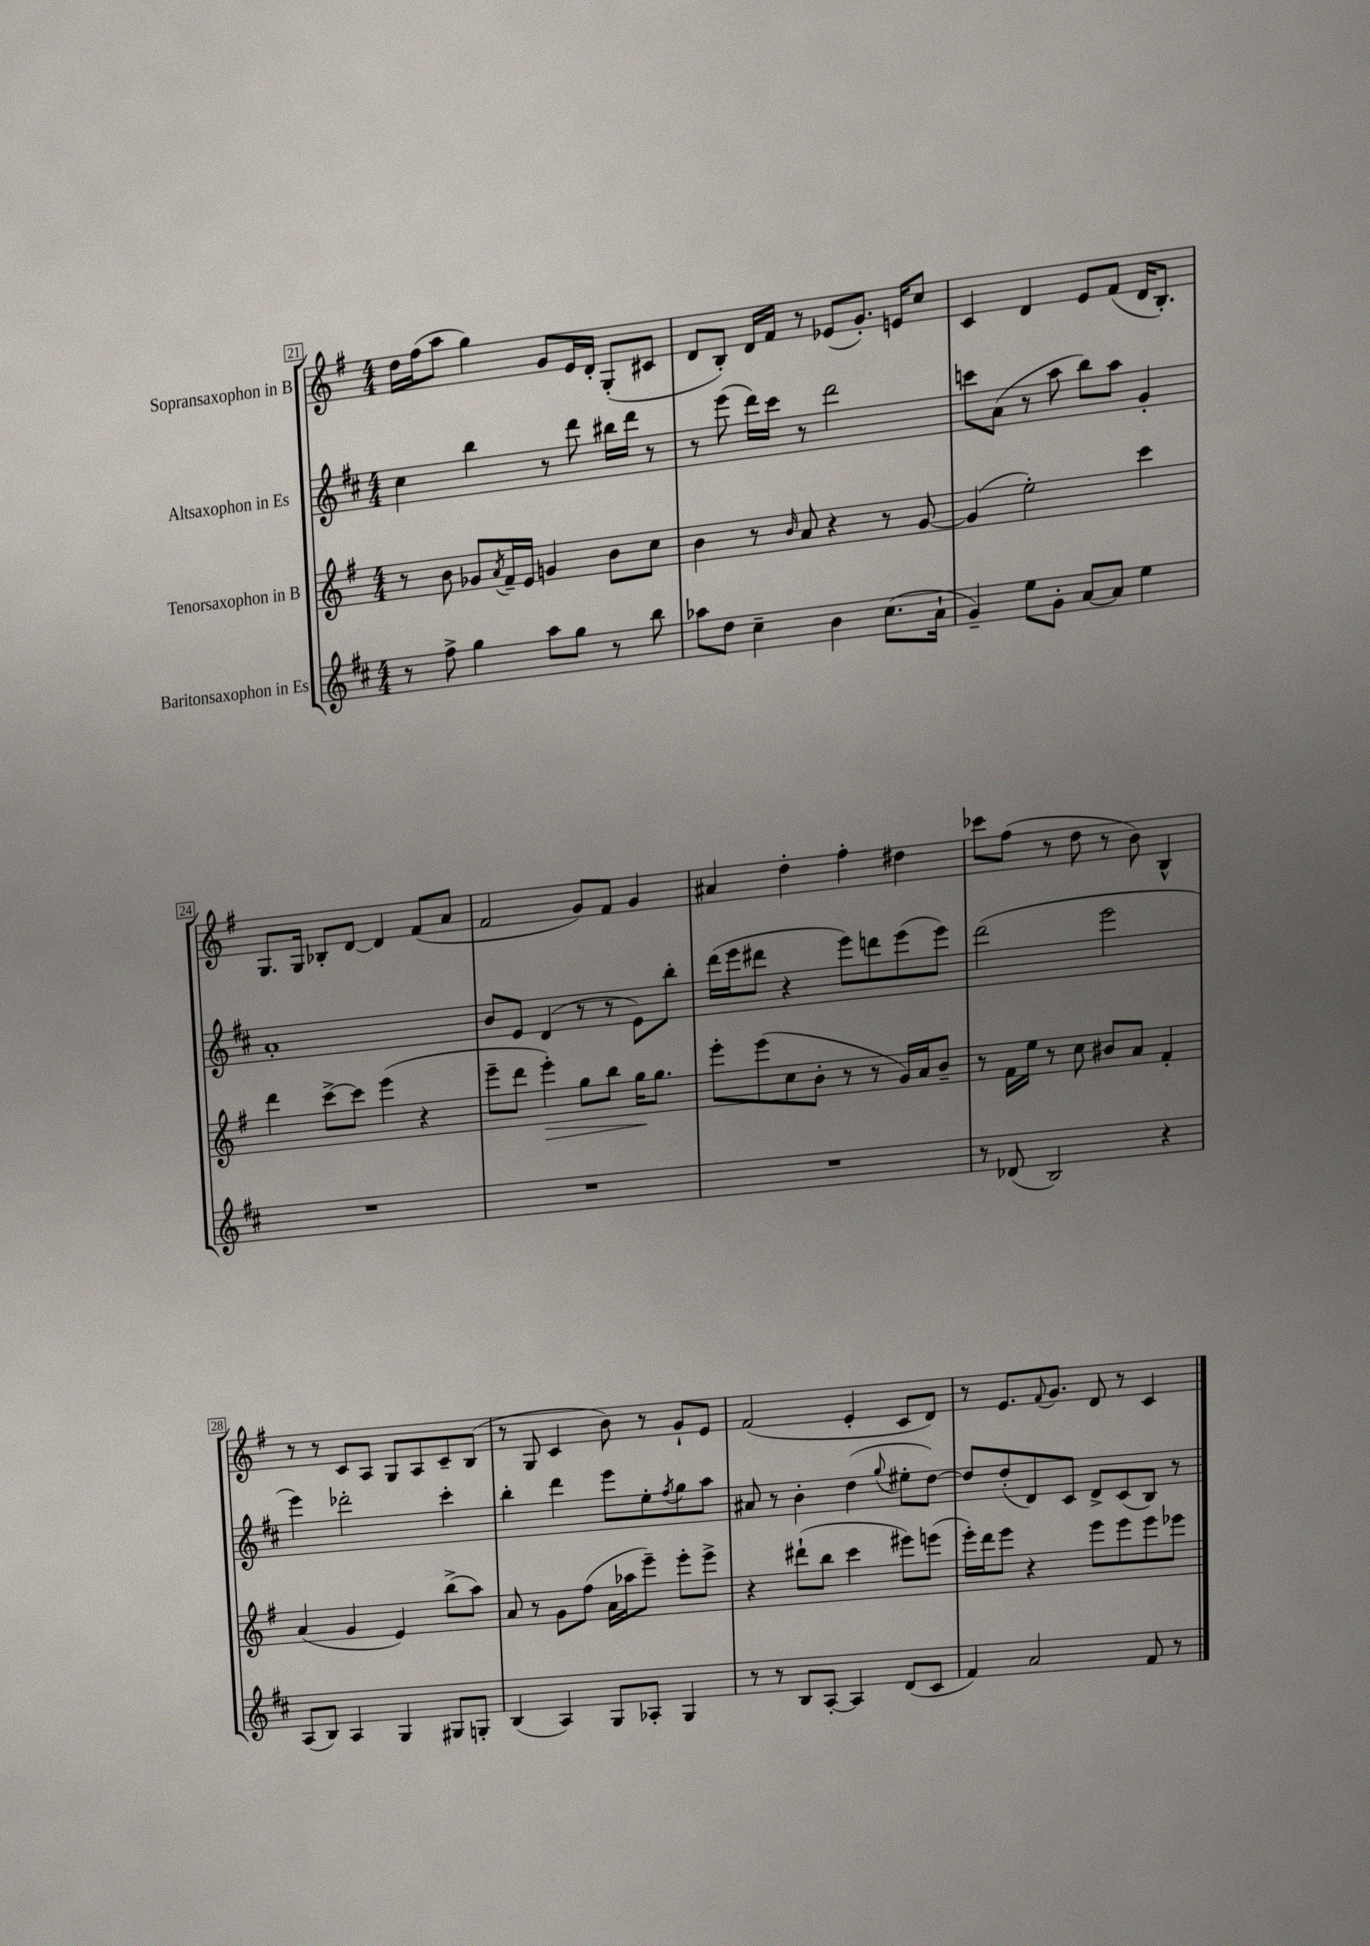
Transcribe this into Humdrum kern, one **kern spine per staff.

**kern	**kern	**dynam	**kern	**kern
*part4	*part3	*part3	*part2	*part1
*staff4	*staff3	*staff3	*staff2	*staff1
*I"Baritonsaxophon in Es	*I"Tenorsaxophon in B	*	*I"Altsaxophon in Es	*I"Sopransaxophon in B
*clefG2	*clefG2	*	*clefG2	*clefG2
*k[f#c#]	*k[f#]	*	*k[f#c#]	*k[f#]
*M4/4	*M4/4	*	*M4/4	*M4/4
=21	=21	=21	=21	=21
8r	8r	.	4cc#\	16dd\LL
.	.	.	.	(16ff#\J
8ff#^\	8b\	.	.	8aa\J
4gg\	8g-X/L	.	4bb\	4gg\)
.	8qa/	.	.	.
.	16f#~/L	.	.	.
.	16e/JJ	.	.	.
8aa\L	4gn/	.	8r	8g/L
8gg\J	.	.	8ddd\	16e/L
.	.	.	.	16d'/JJ
8r	8b\L	.	16bb#X\LL	(8G'/L
.	.	.	16ddd\JJ	.
8bb\	8cc\J	.	8r	8c#X/J
=22	=22	=22	=22	=22
8aa-X\L	4b\	.	8r	8d/L
8dd\J	.	.	(8eee\	8B'/J)
4cc#~\	8r	.	16ddd\LL)	16d/LL
.	.	.	16ccc#\JJ	16f#/JJ
.	16qqb/	.	.	.
.	8a/	.	8r	8r
4b\	4r	.	2ddd\	(8e-X/L
.	.	.	.	8.g'/J)
(8.cc#\L	8r	.	.	.
.	.	.	.	16en/KL
.	[8g/	.	.	8cc/J
16a`\Jk	.	.	.	.
=23	=23	=23	=23	=23
4g~/)	(4g/]	.	8cccn\L	4c/
.	.	.	(8a\J	.
8ee\L	2ee'\)	.	8r	4d/
8g'\J	.	.	8aa\	.
[8a/L	.	.	8bb\L)	8e/L
8a/J]	.	.	8aa\J	(8f#/J
4ee\	4ccc\	.	4g'/	16d/KL
.	.	.	.	8.B'/J)
!!LO:LB:g=z
=24	=24	=24	=24	=24
1r	4ddd\	.	1a'	8.G/L
.	.	.	.	16G/Jk
.	[8ccc^\L	.	.	8B-X'/L
.	8ccc\J]	.	.	[8d/J
.	(4eee\	.	.	4d/]
.	4r	.	.	(8f#/L
.	.	.	.	8a/J
=25	=25	=25	=25	=25
1r	8eee~\L	.	8b/L	2f#/
.	8ddd\J	.	8e/J	.
!	!	!LO:HP:b	!	!
.	4eee'\)	>	(4d/	.
.	8gg\L	.	8r	8g/L)
.	8bb\J	.	8r	8f#/J
.	16gg\KL	.	8e\L)	4g/
.	8.gg\J	]	.	.
.	.	.	8bb'\J	.
=26	=26	=26	=26	=26
1r	8eee'\L	.	(16ddd\LL	4a#X/
.	.	.	16eee\J	.
.	(8eee\	.	8ddd#X\J	.
.	8cc\	.	4r	4dd'\
.	8b'\J	.	.	.
.	8r	.	8eee\L)	4ff#'\
.	8r	.	8dddn\	.
.	16g/LL)	.	(8eee\	4dd#X\
.	16a/J	.	.	.
.	8b~/J	.	8eee\J)	.
=27	=27	=27	=27	=27
8r	8r	.	(2ddd\	8ccc-X\L
(8d-X/	16f#\LL	.	.	(8ff#\J
.	16ee\JJ	.	.	.
2B/)	8r	.	.	8r
.	8cc\	.	.	8dd\
.	8b#X/L	.	2eee\	8r
.	8a/J	.	.	8b\)
4r	4f#'/	.	.	4B^^/
!!LO:LB:g=z
=28	=28	=28	=28	=28
(8A/L	(4a/	.	4eee\)	8r
8B/J)	.	.	.	8r
4A/	4g/	.	2ddd-X'\	8c/L
.	.	.	.	8A/J
4G/	4e/)	.	.	8G/L
.	.	.	.	8A/
8G#X/L	(8bb^\L	.	4ccc#'\	8c~/
8Gn'/J	8aa\J)	.	.	(8B/J
=29	=29	=29	=29	=29
(4B/	8a/	.	4bb'\	8r
.	8r	.	.	8G/
4A/)	8g\L	.	4ddd\	4c/
.	(8ff#\J	.	.	.
8G/L	16a\LL	.	8eee\L	8b\)
.	16aa-X\J	.	.	.
8A-X'/J	8eee~\J)	.	8ee'\	8r
.	.	.	8qff#/	.
4G/	8eee'\L	.	8gg\	8g`/L
.	8eee^\J	.	8aa\J	8e/J
=30	=30	=30	=30	=30
8r	4r	.	8a#X/	(2f#/
8r	.	.	8r	.
8B/L	(8ddd#X`\L	.	4b'\	.
[8A'/J	8bb\J	.	.	.
4A/]	4ccc\	.	(4dd\	4e'/
.	.	.	8qqgg/	.
(8d/L	8eee#X\L)	.	8ee#X'\L	8c/L
8c#/J	(8eeen\J	.	[8dd\J)	8d/J)
=31	=31	=31	=31	=31
4f#/)	16eee'\LL)	.	8dd/L]	8r
.	16ddd\J	.	.	.
.	8eee\J	.	(8dd'/	8.e/L
2a/	4r	.	8d/)	.
.	.	.	.	8qqf#/
.	.	.	.	8.g/J
.	.	.	8c#/J	.
.	8eee\L	.	8d^/L	8d/
.	8eee\	.	(8c#/	8r
8f#/	8eee\	.	8B/J)	4c/
8r	8eee-X\J	.	8r	.
==	==	==	==	==
*-	*-	*-	*-	*-
